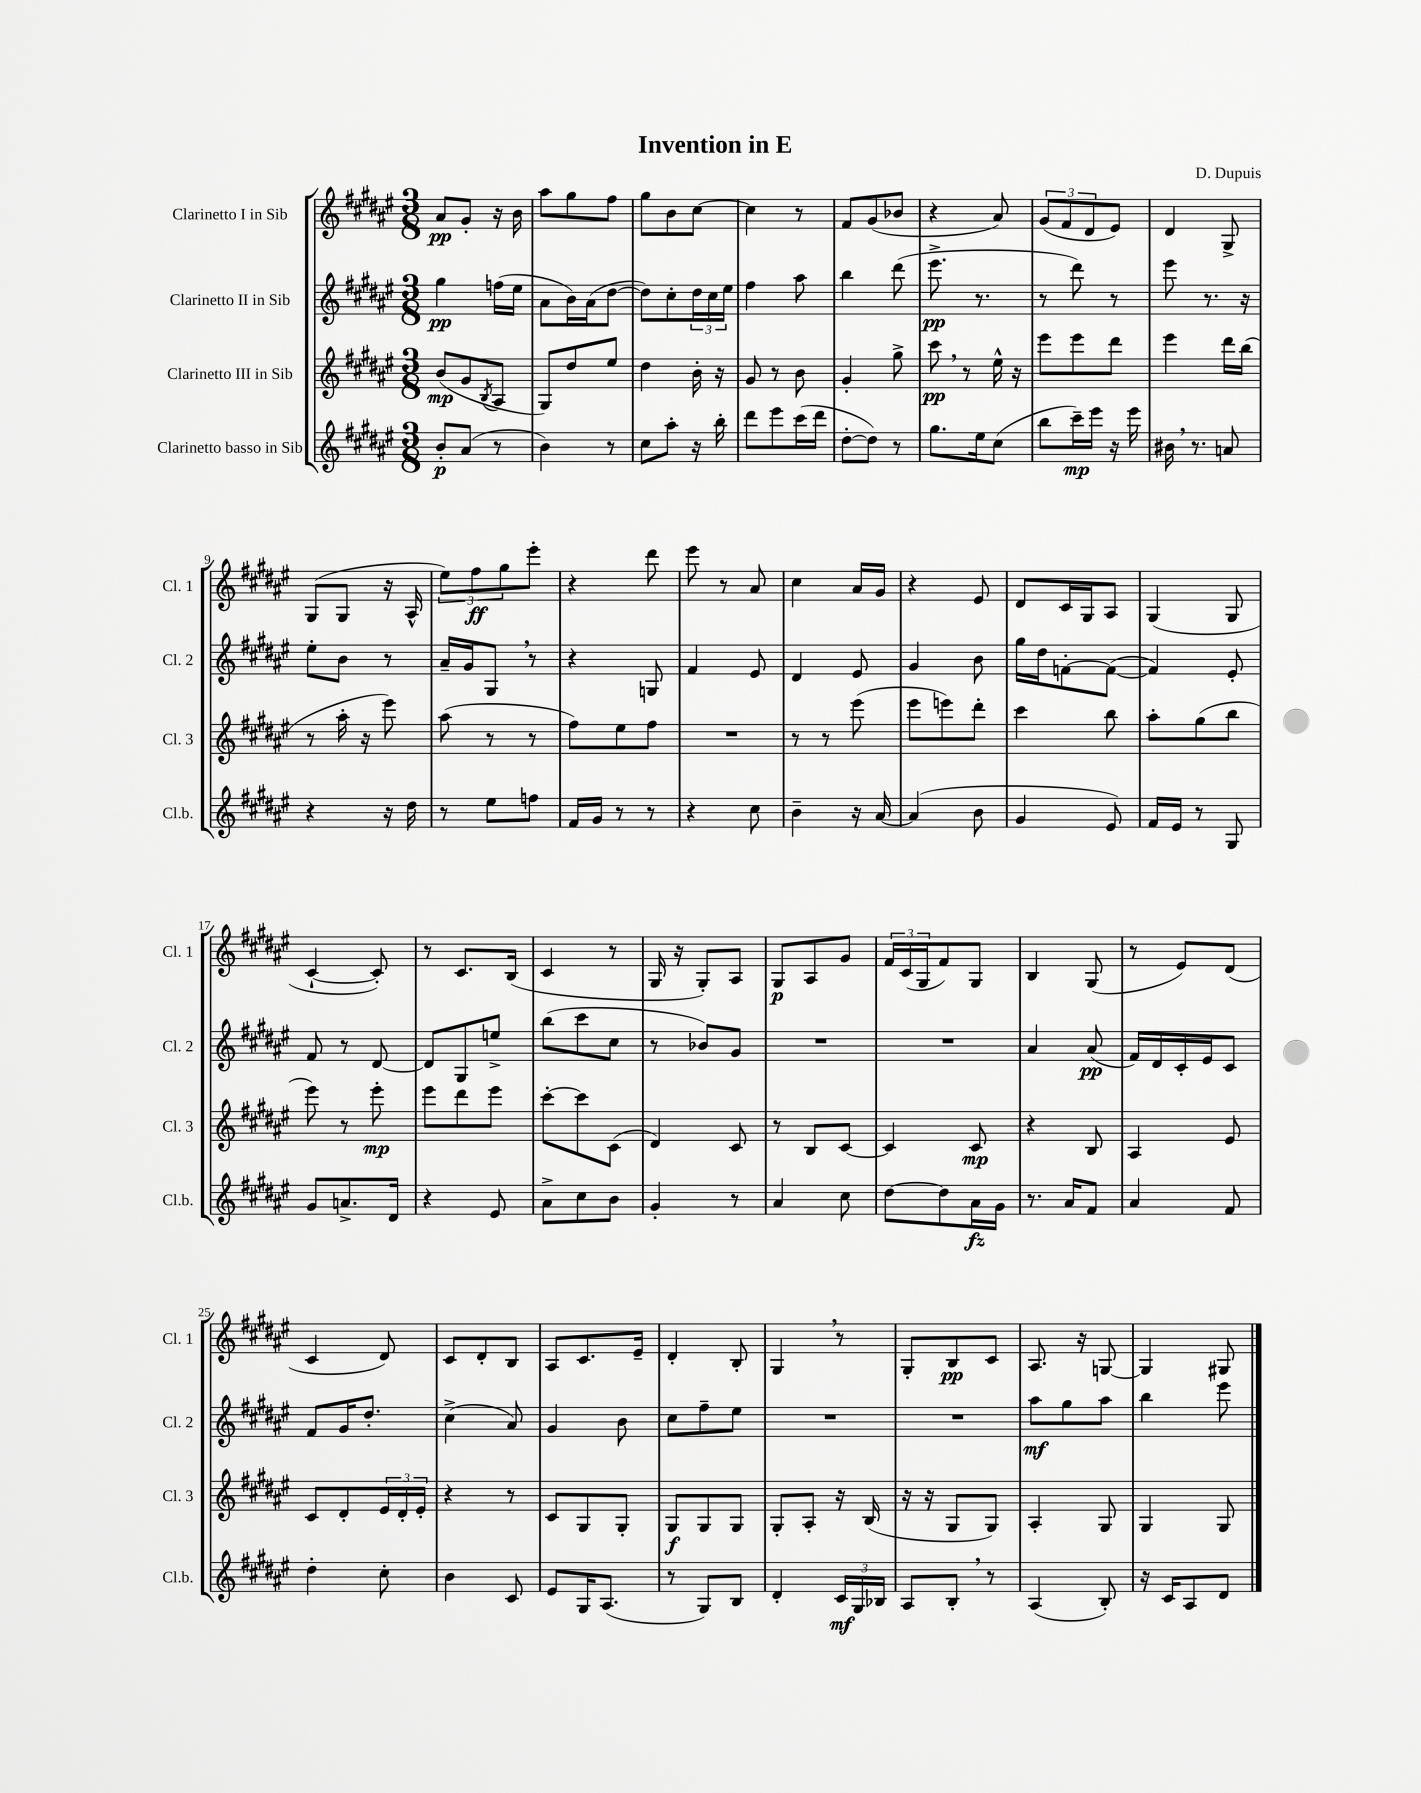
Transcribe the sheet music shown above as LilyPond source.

\header { title = "Invention in E" composer = "D. Dupuis" }
<<
\new StaffGroup <<
\new Staff = "s0" \with { instrumentName = "Clarinetto I in Sib" shortInstrumentName = "Cl. 1" } {
    \clef treble \key fis \major \numericTimeSignature \time 3/8
    ais'8\pp gis'8-. r16 b'16 |
    ais''8 gis''8 fis''8 |
    gis''8 b'8 cis''8~ |
    cis''4 r8 |
    fis'8 gis'8( bes'8 |
    r4 ais'8) |
    \tuplet 3/2 { gis'8( fis'8 dis'8 } eis'8) |
    dis'4 gis8-> |
    gis8( gis8 r16 ais16-^ |
    \tuplet 3/2 { eis''8) fis''8\ff gis''8 } eis'''8-. |
    r4 dis'''8 |
    eis'''8 r8 ais'8 |
    cis''4 ais'16 gis'16 |
    r4 eis'8 |
    dis'8 cis'16 gis16 ais8 |
    gis4( gis8 |
    cis'4~-! cis'8-.) |
    r8 cis'8. b16( |
    cis'4 r8 |
    gis16 r16 gis8-.) ais8 |
    gis8\p ais8 gis'8 |
    \tuplet 3/2 { fis'16 cis'16( gis16 } fis'8) gis8 |
    b4 gis8( |
    r8 eis'8) dis'8( |
    cis'4 dis'8) |
    cis'8 dis'8-. b8 |
    ais8 cis'8. eis'16-- |
    dis'4-. b8-. |
    gis4 \breathe r8 |
    gis8-. b8\pp cis'8 |
    ais8. r16 g8~ |
    g4 gis8 \bar "|." |
}
\new Staff = "s1" \with { instrumentName = "Clarinetto II in Sib" shortInstrumentName = "Cl. 2" } {
    \clef treble \key fis \major \numericTimeSignature \time 3/8
    gis''4\pp f''16( eis''16 |
    ais'8 b'16) ais'16( dis''8~ |
    dis''8) cis''8-. \tuplet 3/2 { dis''16 cis''16 eis''16 } |
    fis''4 ais''8 |
    b''4 dis'''8( |
    eis'''8.->\pp r8. |
    r8 dis'''8) r8 |
    eis'''8 r8. r16 |
    eis''8-. b'8 r8 |
    ais'16-- gis'16 gis8 \breathe r8 |
    r4 g8 |
    fis'4 eis'8 |
    dis'4 eis'8 |
    gis'4 b'8 |
    gis''16 dis''16 f'8~-. f'8~( |
    f'4) eis'8-. |
    fis'8 r8 dis'8~ |
    dis'8 gis8 e''8-> |
    b''8( cis'''8 cis''8 |
    r8 bes'8) gis'8 |
    R4. |
    R4. |
    ais'4 ais'8\pp( |
    fis'16) dis'16 cis'16-. eis'16 cis'8 |
    fis'8 gis'16 dis''8.-. |
    cis''4->( ais'8) |
    gis'4 b'8 |
    cis''8 fis''8-- eis''8 |
    R4. |
    R4. |
    ais''8\mf gis''8 ais''8 |
    b''4 eis'''8 \bar "|." |
}
\new Staff = "s2" \with { instrumentName = "Clarinetto III in Sib" shortInstrumentName = "Cl. 3" } {
    \clef treble \key fis \major \numericTimeSignature \time 3/8
    b'8\mp( gis'8 \acciaccatura { b8 } ais8 |
    gis8) dis''8 eis''8 |
    dis''4 b'16-. r16 |
    gis'8 r8 b'8 |
    gis'4-. gis''8-> |
    cis'''8\pp \breathe r8 eis''16-^ r16 |
    eis'''8 eis'''8 dis'''8 |
    eis'''4 dis'''16 b''16( |
    r8 ais''16-. r16 eis'''8) |
    ais''8( r8 r8 |
    fis''8) eis''8 fis''8 |
    R4. |
    r8 r8 eis'''8( |
    eis'''8 e'''8) dis'''8-. |
    cis'''4 b''8 |
    ais''8-. gis''8( b''8 |
    eis'''8) r8 eis'''8-.\mp |
    eis'''8 dis'''8 eis'''8 |
    cis'''8~-. cis'''8 cis'8( |
    dis'4) cis'8 |
    r8 b8 cis'8~ |
    cis'4 cis'8\mp |
    r4 b8 |
    ais4 eis'8 |
    cis'8 dis'8-. \tuplet 3/2 { eis'16 dis'16-. eis'16-. } |
    r4 r8 |
    cis'8 gis8 gis8-. |
    gis8\f gis8 gis8 |
    gis8-. ais8-. r16 b16( |
    r16 r16 gis8 gis8) |
    ais4-. gis8 |
    gis4 gis8 \bar "|." |
}
\new Staff = "s3" \with { instrumentName = "Clarinetto basso in Sib" shortInstrumentName = "Cl.b." } {
    \clef treble \key fis \major \numericTimeSignature \time 3/8
    b'8-.\p ais'8( r8 |
    b'4) r8 |
    cis''8 ais''8-. r16 b''16-. |
    dis'''8 eis'''8 cis'''16( dis'''16 |
    dis''8~-. dis''8) r8 |
    gis''8. eis''16 cis''8( |
    b''8 cis'''16--\mp) eis'''16 r16 eis'''16 |
    bis'16 \breathe r8. a'8 |
    r4 r16 dis''16 |
    r8 eis''8 f''8 |
    fis'16 gis'16 r8 r8 |
    r4 cis''8 |
    b'4-- r16 ais'16~ |
    ais'4( b'8 |
    gis'4 eis'8) |
    fis'16 eis'16 r8 gis8 |
    gis'8 a'8.-> dis'16 |
    r4 eis'8 |
    ais'8-> cis''8 b'8 |
    gis'4-. r8 |
    ais'4 cis''8 |
    dis''8~ dis''8 ais'16\fz gis'16 |
    r8. ais'16 fis'8 |
    ais'4 fis'8 |
    dis''4-. cis''8-. |
    b'4 cis'8 |
    eis'8 gis16 ais8.( |
    r8 gis8) b8 |
    dis'4-. \tuplet 3/2 { cis'16\mf gis16 bes16 } |
    ais8 b8-. \breathe r8 |
    ais4( b8-.) |
    r16 cis'16 ais8 dis'8 \bar "|." |
}
>>
>>
